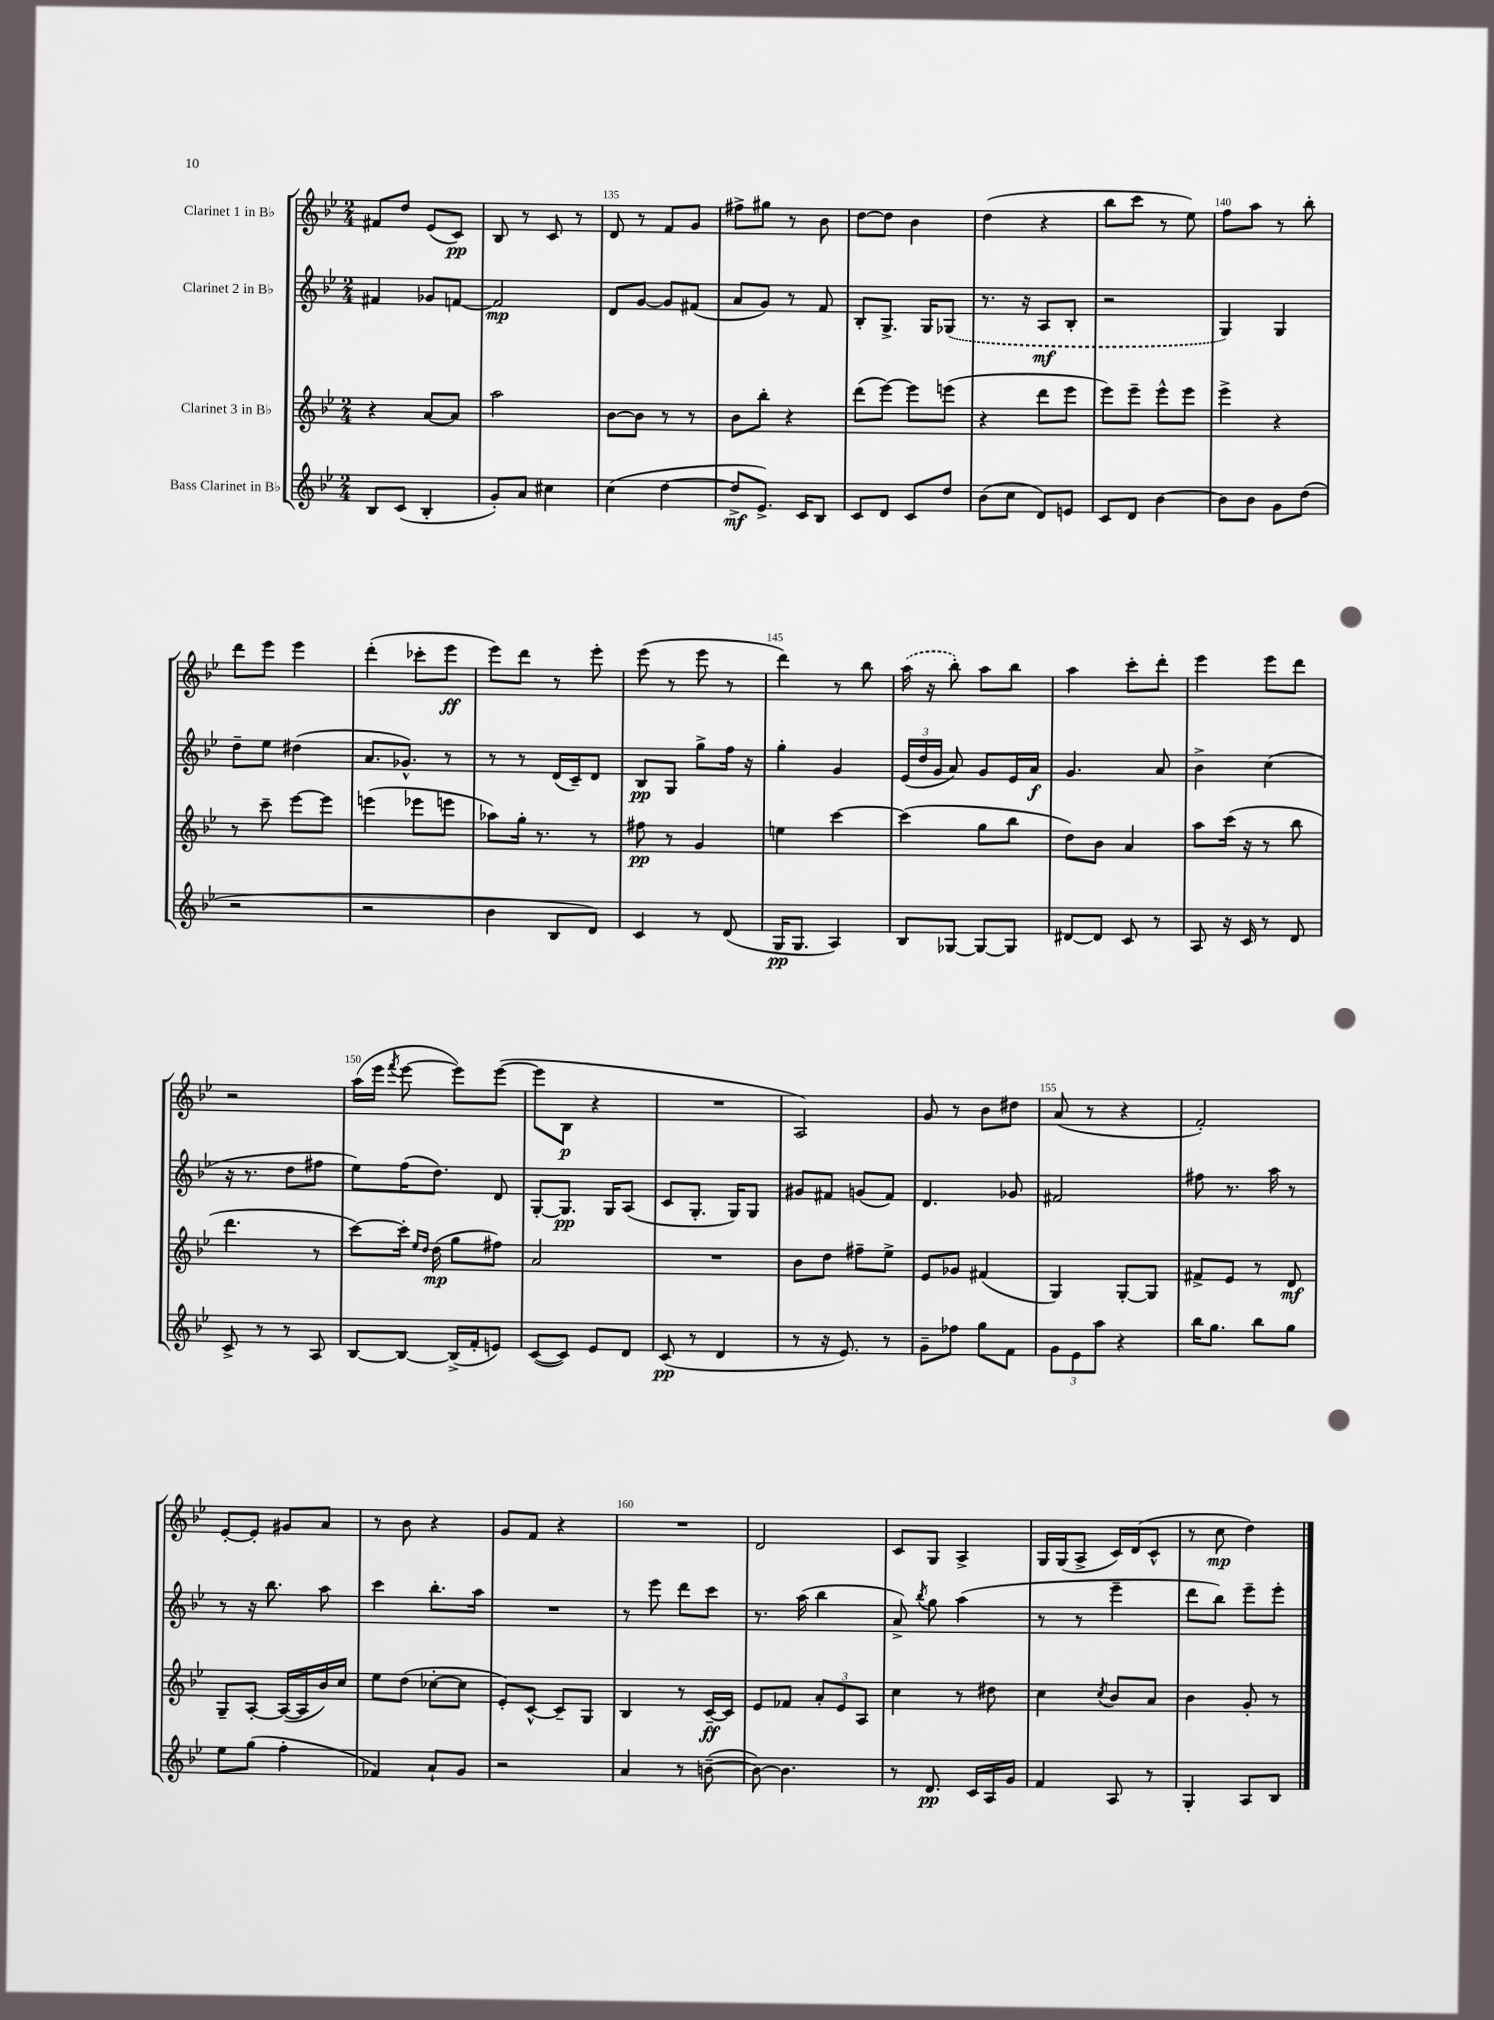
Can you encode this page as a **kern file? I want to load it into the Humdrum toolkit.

**kern	**dynam	**kern	**dynam	**kern	**dynam	**kern	**dynam
*part4	*part4	*part3	*part3	*part2	*part2	*part1	*part1
*staff4	*staff4	*staff3	*staff3	*staff2	*staff2	*staff1	*staff1
*I"Bass Clarinet in B♭	*	*I"Clarinet 3 in B♭	*	*I"Clarinet 2 in B♭	*	*I"Clarinet 1 in B♭	*
*clefG2	*	*clefG2	*	*clefG2	*	*clefG2	*
*k[b-e-]	*	*k[b-e-]	*	*k[b-e-]	*	*k[b-e-]	*
*M2/4	*	*M2/4	*	*M2/4	*	*M2/4	*
=133	=133	=133	=133	=133	=133	=133	=133
8B-/L	.	4r	.	4f#X/	.	8f#X/L	.
(8c/J	.	.	.	.	.	8dd/J	.
4B-'/	.	[8a/L	.	8g-X/L	.	(8e-/L	.
.	.	8a/J]	.	[8fn/J	.	8c/J)	pp
=134	=134	=134	=134	=134	=134	=134	=134
8g'/L)	.	2aa\	.	2f/]	mp	8B-/	.
8a/J	.	.	.	.	.	8r	.
4cc#X\	.	.	.	.	.	8c/	.
.	.	.	.	.	.	8r	.
=135	=135	=135	=135	=135	=135	=135	=135
(4cc\	.	[8b-\L	.	8d/L	.	8d/	.
.	.	8b-\J]	.	[8g/J	.	8r	.
[4dd\	.	8r	.	8g/L]	.	8f/L	.
.	.	8r	.	(8f#X/J	.	8g/J	.
=136	=136	=136	=136	=136	=136	=136	=136
8dd^/L]	mf	8b-\L	.	8a/L	.	8ff#X^\L	.
8.e-^/J)	.	8bb-'\J	.	8g/J)	.	8gg#X\J	.
.	.	4r	.	8r	.	8r	.
16c/KL	.	.	.	.	.	.	.
8B-/J	.	.	.	8f/	.	8b-\	.
=137	=137	=137	=137	=137	=137	=137	=137
8c/L	.	(8ddd\L	.	8B-'/L	.	[8dd\L	.
8d/J	.	[8eee-\J)	.	8.G^/J	.	8dd\J]	.
8c/L	.	8eee-\L]	.	.	.	4b-\	.
.	.	.	.	16G/KL	.	.	.
8dd/J	.	(8eeen\J	.	(8G-X/J	.	.	.
=138	=138	=138	=138	=138	=138	=138	=138
(8b-\L	.	4r	.	8.r	.	(4dd\	.
8cc\J	.	.	.	.	.	.	.
.	.	.	.	16r	.	.	.
8d/L)	.	8ddd\L	.	8A/L	mf	4r	.
8en/J	.	8eee-\J	.	8B-'/J	.	.	.
=139	=139	=139	=139	=139	=139	=139	=139
8c/L	.	8eee-\L)	.	2r	.	8bb-\L	.
8d/J	.	8eee-~\J	.	.	.	8ccc\J	.
[4b-\	.	8eee-^^\L	.	.	.	8r	.
.	.	8eee-\J	.	.	.	8ee-\)	.
=140	=140	=140	=140	=140	=140	=140	=140
8b-\L]	.	4eee-^\	.	4G/)	.	8ff\L	.
8b-\J	.	.	.	.	.	8aa\J	.
8g\L	.	4r	.	4G/	.	8r	.
(8dd\J	.	.	.	.	.	8bb-'\	.
!!LO:LB:g=z
=141	=141	=141	=141	=141	=141	=141	=141
2r	.	8r	.	8dd~\L	.	8ddd\L	.
.	.	8ccc~\	.	8ee-\J	.	8eee-\J	.
.	.	[8eee-\L	.	(4dd#X\	.	4eee-\	.
.	.	8eee-\J]	.	.	.	.	.
=142	=142	=142	=142	=142	=142	=142	=142
2r	.	(4eeen\	.	8.a/L	.	(4ddd'\	.
.	.	.	.	8.g-X^^/J)	.	.	.
.	.	8eee-X\L	.	.	.	8ccc-X'\L	.
.	.	8eeen\J	.	8r	.	8eee-\J	ff
=143	=143	=143	=143	=143	=143	=143	=143
4b-\	.	8aa-X\L)	.	8r	.	8eee-\L)	.
.	.	16gg'\Jk	.	8r	.	8ddd\J	.
.	.	8.r	.	.	.	.	.
8B-/L	.	.	.	(16d/LL	.	8r	.
.	.	.	.	16c~/J)	.	.	.
8d/J)	.	8r	.	8d/J	.	8eee-'\	.
=144	=144	=144	=144	=144	=144	=144	=144
4c/	.	8ff#X\	pp	8B-/L	pp	(8eee-\	.
.	.	8r	.	8G/J	.	8r	.
8r	.	4g/	.	8gg^\L	.	8eee-\	.
(8d/	.	.	.	16ff\Jk	.	8r	.
.	.	.	.	16r	.	.	.
=145	=145	=145	=145	=145	=145	=145	=145
16G/KL	pp	4een\	.	4gg'\	.	4ddd\)	.
8.G/J	.	.	.	.	.	.	.
4A/)	.	[4ccc\	.	4g/	.	8r	.
.	.	.	.	.	.	8bb-\	.
=146	=146	=146	=146	=146	=146	=146	=146
8B-/L	.	(4ccc\]	.	(24e-/LL	.	(16aa\	.
.	.	.	.	24dd/	.	.	.
.	.	.	.	.	.	16r	.
.	.	.	.	24g/JJ	.	.	.
[8G-X/J	.	.	.	8a/)	.	8bb-'\)	.
8G-/L_	.	8gg\L	.	8g/L	.	8aa\L	.
8G-/J]	.	8bb-\J	.	16e-/L	.	8bb-\J	.
.	.	.	.	16a/JJ	f	.	.
=147	=147	=147	=147	=147	=147	=147	=147
[8d#X/L	.	8dd\L)	.	4.g/	.	4aa\	.
8d#/J]	.	8b-\J	.	.	.	.	.
8c/	.	4a/	.	.	.	8ccc'\L	.
8r	.	.	.	8a/	.	8ddd'\J	.
=148	=148	=148	=148	=148	=148	=148	=148
8A/	.	8aa\L	.	4b-^\	.	4eee-\	.
16r	.	(16ccc\Jk	.	.	.	.	.
16c/	.	16r	.	.	.	.	.
8r	.	8r	.	(4cc\	.	8eee-\L	.
8d/	.	8bb-\	.	.	.	8ddd\J	.
!!LO:LB:g=z
=149	=149	=149	=149	=149	=149	=149	=149
8c^/	.	4.ddd\	.	16r	.	2r	.
.	.	.	.	8.r	.	.	.
8r	.	.	.	.	.	.	.
8r	.	.	.	8dd\L	.	.	.
8A/	.	8r	.	8ff#X\J	.	.	.
=150	=150	=150	=150	=150	=150	=150	=150
[8B-/L	.	[8ccc\L)	.	8ee-\L)	.	(16aa\LL	.
.	.	.	.	.	.	16eee-\JJ	.
.	.	.	.	.	.	8qfff/	.
8B-/J_	.	16ccc'\Jk]	.	(16ff\K	.	[8eee-\	.
.	.	16qqee-/LL	.	.	.	.	.
.	.	16qqdd/JJ	.	.	.	.	.
.	.	(16dd\	mp	8.dd\J)	.	.	.
(16B-^/LL]	.	8gg\L	.	.	.	8eee-\L])	.
16f'/J	.	.	.	.	.	.	.
8en/J)	.	8ff#X\J)	.	8d/	.	([8eee-\J	.
=151	=151	=151	=151	=151	=151	=151	=151
([8c/L	.	2a/	.	[8G'/L	.	8eee-\L]	.
8c/J])	.	.	.	8.G/J]	pp	8B-\J	p
8e-/L	.	.	.	.	.	4r	.
.	.	.	.	16G/KL	.	.	.
8d/J	.	.	.	(8A/J	.	.	.
=152	=152	=152	=152	=152	=152	=152	=152
(8c/	pp	2r	.	8c/L	.	2r	.
8r	.	.	.	8.G'/J	.	.	.
4d/	.	.	.	.	.	.	.
.	.	.	.	16G/KL)	.	.	.
.	.	.	.	8G/J	.	.	.
=153	=153	=153	=153	=153	=153	=153	=153
8r	.	8b-\L	.	8g#X/L	.	2A/)	.
16r	.	8dd\J	.	8f#X/J	.	.	.
8.e-/)	.	.	.	.	.	.	.
.	.	8ff#X~\L	.	(8gn/L	.	.	.
8r	.	8ee-^\J	.	8f#/J)	.	.	.
=154	=154	=154	=154	=154	=154	=154	=154
8g~\L	.	8e-/L	.	4.d/	.	8g/	.
8ff-X\J	.	8g-X/J	.	.	.	8r	.
8gg\L	.	(4f#X/	.	.	.	8b-\L	.
8f\J	.	.	.	8g-X/	.	8dd#X\J	.
=155	=155	=155	=155	=155	=155	=155	=155
12g\L	.	4G/)	.	2f#X/	.	(8a/	.
12e-\	.	.	.	.	.	.	.
.	.	.	.	.	.	8r	.
12aa\J	.	.	.	.	.	.	.
4r	.	[8G'/L	.	.	.	4r	.
.	.	8G/J]	.	.	.	.	.
=156	=156	=156	=156	=156	=156	=156	=156
16bb-\KL	.	8f#X^/L	.	8ff#X\	.	2f'/)	.
8.gg\J	.	.	.	.	.	.	.
.	.	8e-/J	.	8.r	.	.	.
8bb-\L	.	8r	.	.	.	.	.
.	.	.	.	16aa\	.	.	.
8gg\J	.	8d/	mf	8r	.	.	.
!!LO:LB:g=z
=157	=157	=157	=157	=157	=157	=157	=157
8ee-\L	.	8G~/L	.	8r	.	[8e-'/L	.
(8gg\J	.	[8A'/J	.	16r	.	8e-'/J]	.
.	.	.	.	8.bb-\	.	.	.
4ff'\	.	(16A/LL_	.	.	.	8g#X/L	.
.	.	16A/]	.	.	.	.	.
.	.	16b-/)	.	8aa\	.	8a/J	.
.	.	16cc/JJ	.	.	.	.	.
=158	=158	=158	=158	=158	=158	=158	=158
4f-X/)	.	8ee-\L	.	4ccc\	.	8r	.
.	.	(8dd\J	.	.	.	8b-\	.
8a`/L	.	[8cc-X'\L	.	8.bb-'\L	.	4r	.
8g/J	.	8cc-\J]	.	.	.	.	.
.	.	.	.	16aa\Jk	.	.	.
=159	=159	=159	=159	=159	=159	=159	=159
2r	.	8e-'/L)	.	2r	.	8g/L	.
.	.	[8c^^/J	.	.	.	8f/J	.
.	.	8c~/L]	.	.	.	4r	.
.	.	8G/J	.	.	.	.	.
=160	=160	=160	=160	=160	=160	=160	=160
4a/	.	4B-/	.	8r	.	2r	.
.	.	.	.	8eee-\	.	.	.
8r	.	8r	.	8ddd\L	.	.	.
([8bn~\	.	[16c~/LL	ff	8ccc\J	.	.	.
.	.	16c/JJ]	.	.	.	.	.
=161	=161	=161	=161	=161	=161	=161	=161
8b\_)	.	8e-/L	.	8.r	.	2d/	.
4.b\]	.	8f-X/J	.	.	.	.	.
.	.	.	.	(16aa\	.	.	.
.	.	12a'/L	.	4bb-\	.	.	.
.	.	12e-/	.	.	.	.	.
.	.	12A/J	.	.	.	.	.
=162	=162	=162	=162	=162	=162	=162	=162
8r	.	4cc\	.	8a^/)	.	8c/L	.
.	.	.	.	8qbb-/	.	.	.
8.d/	pp	.	.	8gg\	.	8G/J	.
.	.	8r	.	(4aa\	.	4A^/	.
16c/LL	.	.	.	.	.	.	.
16A/	.	8dd#X\	.	.	.	.	.
16g/JJ	.	.	.	.	.	.	.
=163	=163	=163	=163	=163	=163	=163	=163
4f/	.	4cc\	.	8r	.	16G/LL	.
.	.	.	.	.	.	(16G/J	.
.	.	.	.	8r	.	8A^/J	.
.	.	8qcc/	.	.	.	.	.
8A/	.	8b-/L	.	4eee-~\	.	16c/LL)	.
.	.	.	.	.	.	(16d/J	.
8r	.	8a/J	.	.	.	8c^^/J	.
=164	=164	=164	=164	=164	=164	=164	=164
4G'/	.	4b-\	.	8ddd\L	.	8r	.
.	.	.	.	8bb-\J)	.	8cc\	mp
8A/L	.	8g'/	.	8eee-~\L	.	4dd\)	.
8B-/J	.	8r	.	8eee-'\J	.	.	.
==	==	==	==	==	==	==	==
*-	*-	*-	*-	*-	*-	*-	*-
